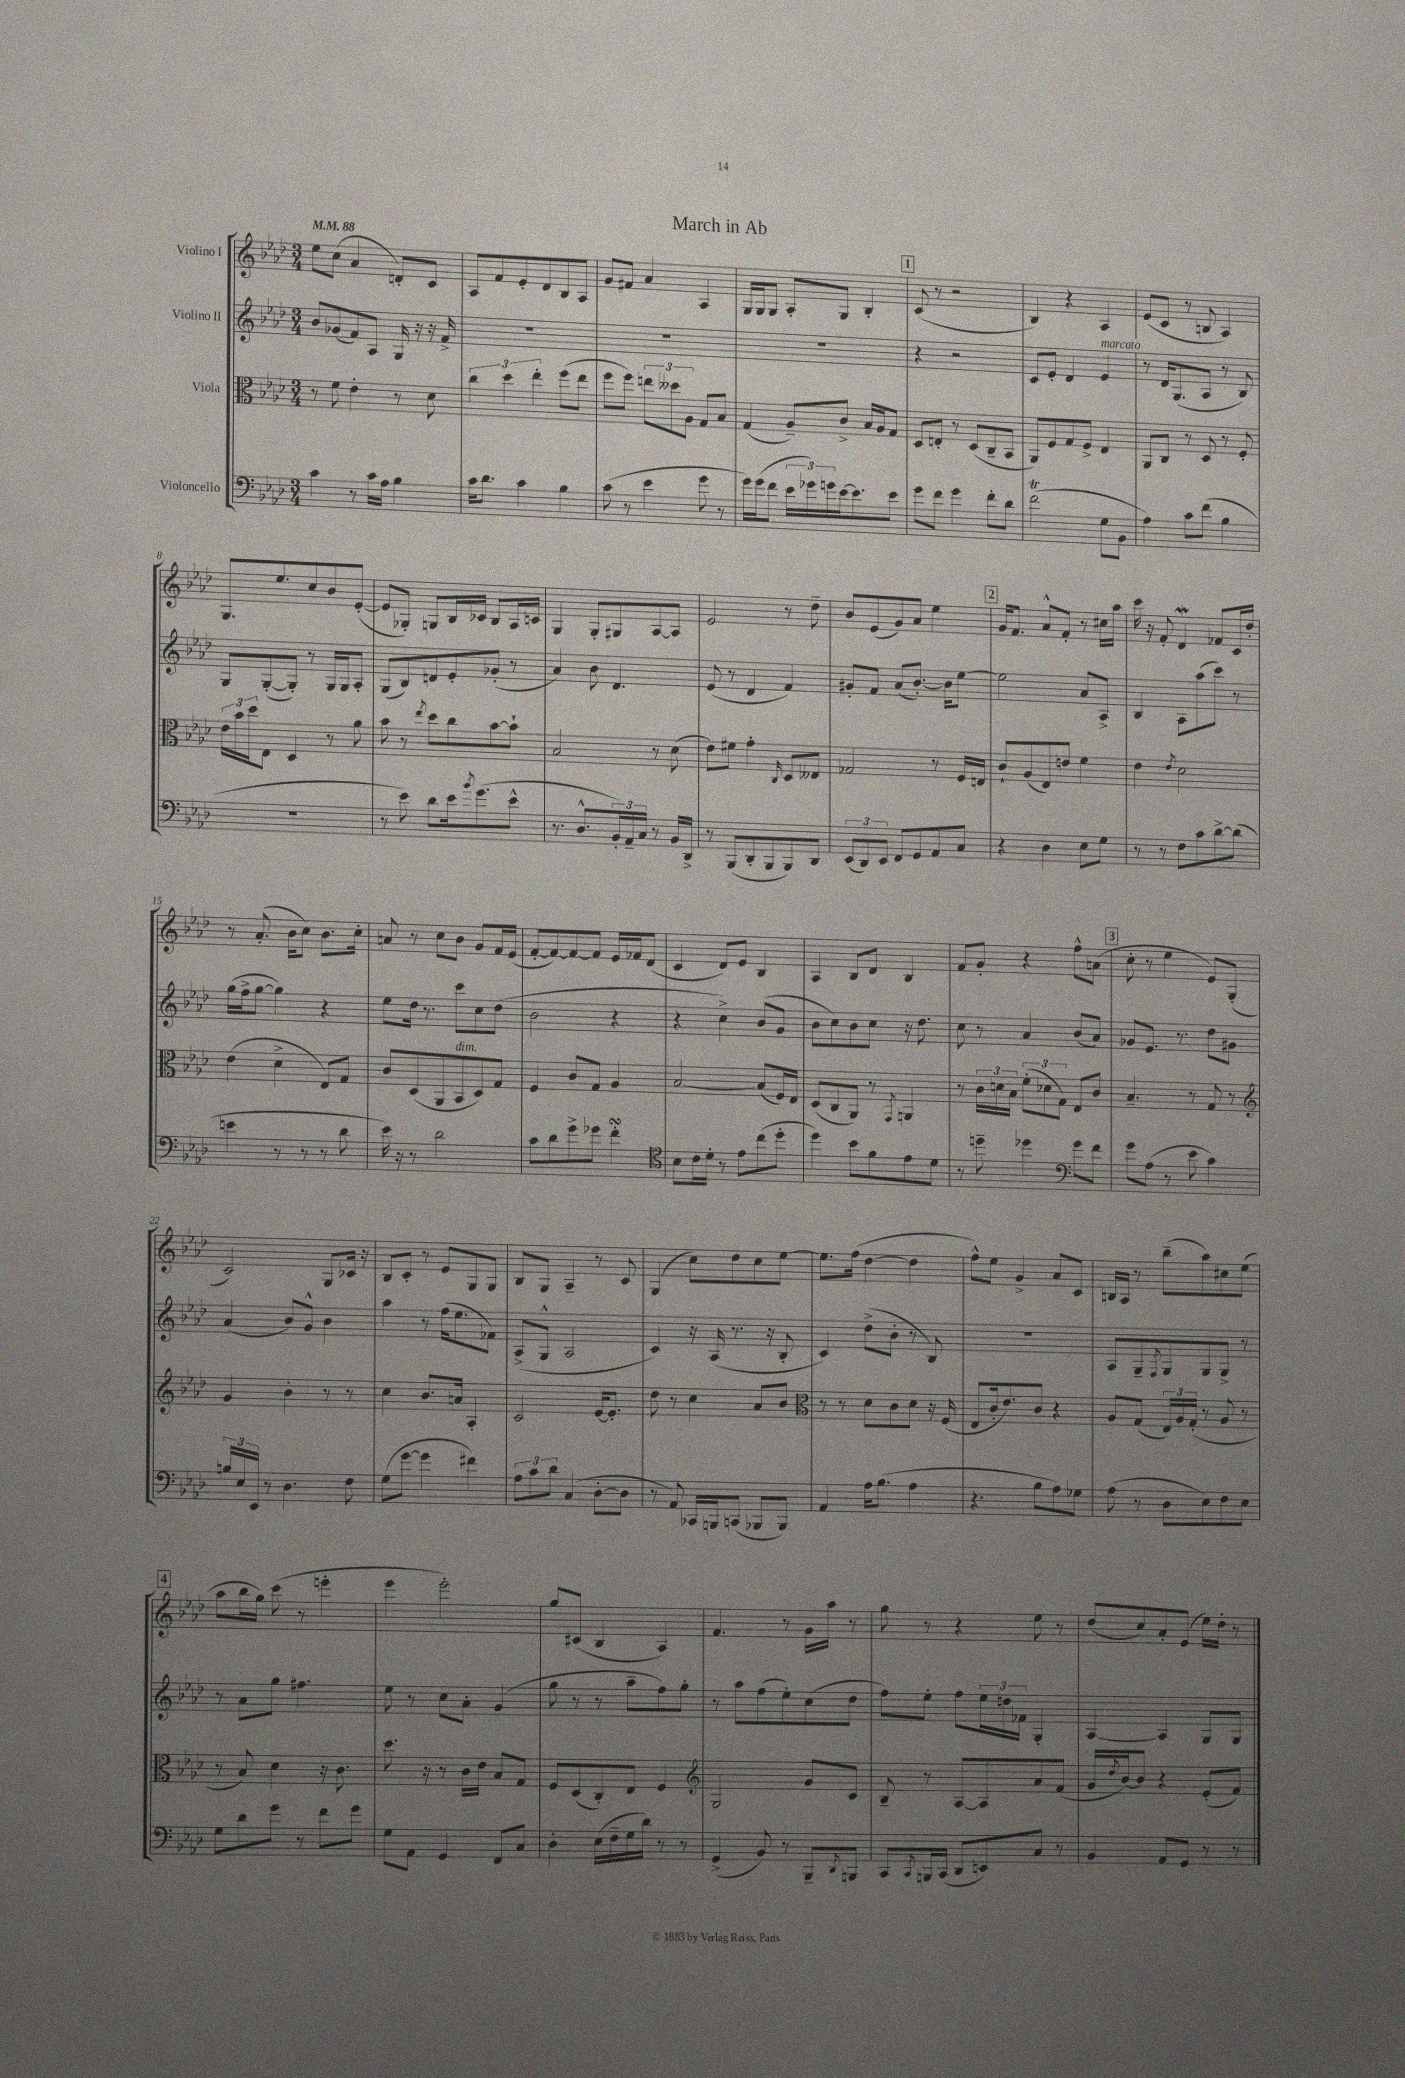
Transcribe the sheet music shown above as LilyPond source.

\header { title = "March in Ab" }
<<
\new StaffGroup <<
\new Staff = "s0" \with { instrumentName = "Violino I" } {
    \clef treble \key aes \major \numericTimeSignature \time 3/4 \tempo 4 = 88
    ees''8 c''8( aes'4 d'8-.) c'8 |
    aes8 f'8 ees'8-. des'8 bes8 aes8 |
    g'8 fis'8 aes'4 aes4 |
    g16 g16 g8 aes8-. g8 bes4-. |
    \mark \markup { \box "1" } c'8( r8 r2 |
    bes4) r4 aes4 |
    ees'8( c'8 r8 b8 aes4) |
    g8. ees''8. c''8 bes'8 ees'8~-.( |
    ees'8 ges8-.) g8 bes16 ces'16 bes8 aes16 c'16 |
    g4 g8-. gis8 aes8~ aes8 |
    ees'2 r8 des''8-- |
    bes'8 ees'8( g'8) aes'8 ees''4 |
    \mark \markup { \box "2" } g'16 f'8. aes'8-^ f'8-. r8 cis''16 aes''16 |
    c'''16 r16 f'8-. des'4\mordent fes'8 c'16 des''16-. |
    r8 aes'8.-.( bes'16 c''8) bes'8. c''16-. |
    a'8 r8 c''8 bes'8 g'8 f'16 ees'16( |
    f'8~-. f'8~) f'8~ f'8 ees'16 fes'16 des'8( |
    c'4 des'8) ees'8 bes4 |
    aes4 bes8 des'8 bes4 |
    f'8 g'8-. r4 f''8-^ a'8( |
    \mark \markup { \box "3" } c''8-. r8 ees''4 ees'8) g8-.( |
    c'2) g8 ces'16 r16 |
    bes8 c'8-. r8 ees'8 g8 g8 |
    bes8 g8 aes4-- r8 c'8 |
    g4( c''8) des''8 c''8 ees''8~ |
    ees''8. f''16( des''4~ des''4 |
    f''8-^) ees''8 g'4-> aes'8 c'8 |
    b16 aes16 r8 bes''8--( aes''8) cis''8 ees''8( |
    \mark \markup { \box "4" } aes''8 bes''16 g''16) c'''8( r8 e'''4-. |
    ees'''4 ees'''2-.) |
    g''8 cis'8( bes4 aes4) |
    f'4. r8 g'16 aes''16 r8 |
    g''8 r8 r4 ees''8 r8 |
    des''8( c''8) aes'8-. ees'8( ees''16) des''16-. r8 \bar "|." |
}
\new Staff = "s1" \with { instrumentName = "Violino II" } {
    \clef treble \key aes \major \numericTimeSignature \time 3/4
    bes'8 ges'8( f'8) aes8 g16 r16 r16 f'16-> |
    R2. |
    R2. |
    R2. |
    \mark \markup { \box "1" } r4 r2 |
    c'8 ees'8-. des'4 ees'4^\markup { \italic "marcato" } |
    r8 des'16 g8.( aes8 r8 bes8) |
    g8 g8~-.( g8-.) r8 g16 g16 aes8-. |
    g8( bes8) d'8 ees'8-. ges'8-.( r8 |
    aes'4) bes'8 des'4. |
    ees'8( r8 des'4 f'4) |
    gis'8-. f'8 aes'8( bes'8.~-.) bes'16 ees''8~ |
    \mark \markup { \box "2" } ees''2 aes'8 aes8-> |
    bes4 aes8 aes''8( c'''8) r8 |
    g''16( f''16-> g''8~ g''4) r4 |
    ees''8 des''16 r8. c'''8 c''8 des''8( |
    bes'2 r4 |
    r4 c''4->) bes'8( g'8 |
    bes'8 c''8) bes'8 c''8 r16 des''8. |
    c''8 r8 aes'4 bes'8( aes'8) |
    \mark \markup { \box "3" } ges'8 ees'8. r8. des''8 gis'8 |
    aes'4( bes'8) g'8-^ bes'4 |
    aes''4 r8 f''16( ees''8. fes'8) |
    aes8->( g8-^ aes2 |
    c'4) r16 aes16( r8. r16 bes8-. |
    c'4) des''8->( bes'8-. r8 bes8) |
    R2. |
    aes8 g8-- \acciaccatura { f8 } g8 g8 g8-> r8 |
    \mark \markup { \box "4" } r8 aes'8 g''8 fis''4. |
    ees''8 r8 c''8 aes'8-. g'4( |
    g''8 r8 r8 aes''8-- f''8) g''8-. |
    r8 aes''8 f''8( ees''8-.) c''8( des''8 |
    f''8) ees''8-. f''8 \tuplet 3/2 { ees''16 d''16 fes'16 } g4-. |
    aes4~ aes4 g8 g8 \bar "|." |
}
\new Staff = "s2" \with { instrumentName = "Viola" } {
    \clef alto \key aes \major \numericTimeSignature \time 3/4
    r8 f'8 ees'4-. r8 des'8 |
    \tuplet 3/2 { c''4 des''4 ees''4-. } f''8( ees''8 |
    f''8 f''8) \tuplet 3/2 { e''8 deses''8 aes8 } g8 bes8 |
    g4( aes8--) c'8-> bes16 aes16 g8 |
    \mark \markup { \box "1" } des8 e8-. r8 des8( c8-- bes,8 |
    aes,8) f8 g8 f8-> ees4 |
    aes,8 c8 r8 des8 r8 f8-. |
    \tuplet 3/2 { ees'16 bes'16 des''16 } ees8 des4 r8 aes'8 |
    bes'8 r8 \acciaccatura { ees''8 } des''8 c''8 bes'8~ bes'8-! |
    bes2 r8 des'8( |
    ees'8) fis'8 g'4-. \grace { c16 } des8 eeses8 |
    ges2 r8 f16 e16 |
    \mark \markup { \box "2" } c'8-! aes8( ees8) e'8 f'4 |
    ees'4 \acciaccatura { ees'8 } des'2 |
    ees'4( des'4-> ees8) g8 |
    c'8 des8( aes,8 bes,8^\markup { \italic "dim." } des8) g8 |
    f4 c'8 g8 aes4 |
    bes2~ bes8( f16) ees16 |
    des8( c8 aes,8) r8 \acciaccatura { g,8 } a,4 |
    r8 \tuplet 3/2 { c'16 d'16 bes16 } \tuplet 3/2 { f'8-.( des'8 g8) } ees8 c'8 |
    \mark \markup { \box "3" } bes4.-- r8 g8 r8 |
    \clef treble g'4 bes'4-. r8 r8 |
    c''4 bes'8. a'16 aes4-. |
    c'2 ees'16~ ees'8.-. |
    des''8 r8 c''4 aes'8 bes'8 |
    \clef alto r8 r8 des'8 c'8 des'8 r16 f16( |
    ees8 c'16-. ees'8.) c'8 r4 |
    aes8 g8( \tuplet 3/2 { ees16) aes16 g16-.( } r8 aes8 r8 |
    \mark \markup { \box "4" } r8 bes8) des'4 r16 c'8. |
    des''8. r16 r8 c'16 ees'16 bes8 g8 |
    f8 des8( c8-.) ees8 f4 |
    \clef treble g2 g'8 c'8 |
    bes8-- r8 aes8~ aes8 aes'8 f'8( |
    g'16 \acciaccatura { des''8 } bes'16~) bes'8 r4 ees'8-.( f'8) \bar "|." |
}
\new Staff = "s3" \with { instrumentName = "Violoncello" } {
    \clef bass \key aes \major \numericTimeSignature \time 3/4
    c'4 r8 c'16 aes16 bes4 |
    c'16 des'8. c'4 bes4 |
    c'8( r8 ees'4 g'8 r8 |
    g'16) g'16( f'8 \tuplet 3/2 { ees'16 ges'16) g'16 } ees'16~ ees'8. ees'8 |
    \mark \markup { \box "1" } g'8 f'8 g'4 f'8-. des'8 |
    f'2\trill( g8 bes,8 |
    aes4) c'8 f'8( bes4 |
    R2. |
    r8 ees'8) des'8 ees'16 \acciaccatura { bes'8 } g'8.( ees'8-^ |
    r8. des8.-^ \tuplet 3/2 { bes,16-.) aes,16-- c16 } r8 bes,16 des,16-> |
    r8 bes,,8( des,8-. bes,,8 bes,,8) des,8 |
    \tuplet 3/2 { ees,8( des,8) ees,8 } f,8 g,8 aes,8 c8 |
    \mark \markup { \box "2" } r4 des4 ees8 g8 |
    r8 r8 f8 c'8 des'8~-> des'8( |
    e'4 r8 r8 r8 des'8 |
    ees'16) r16 r8 des'2 |
    c'8 des'8 g'8-> ges'8 f'4-.\turn |
    \clef tenor bes8 c'16 des'16-. r8 ees'8 c''8( des''8-. |
    des''4) bes'8 f'8 ees'8 des'8 |
    r8 d''8-- des''4 \clef bass g'8 f'8 |
    \mark \markup { \box "3" } g'8 aes8( r8 ees'8 c'4) |
    \tuplet 3/2 { b16 ees16 ees,16 } r8 des4. f8 |
    g8( g'8~ g'4 fis'4) |
    \tuplet 3/2 { aes8 c'8 des'8 } c4( des8~-. des8 |
    r8 aes,8) ces,16 b,,16 c,8( bes,,8 bes,,8) |
    aes,4 aes16 bes8.( aes4 |
    r4. bes8 aes8) ges8 |
    aes8( r8 des8 ees8) f8 ees8 |
    \mark \markup { \box "4" } g8 des'8 g'8 r8 f'8 g'8 |
    g8 aes,8 g,4 f,8 c8 |
    des4-. ees16( f16-- g16 des'16) r8 r8 |
    g,4->( bes,8) r8 bes,,8-- \acciaccatura { des,8 } b,,8 |
    c,8 \acciaccatura { c,8 } b,,16 c,16( des,8 e,8) c8 r8 |
    bes,4 aes,8 g,8 r8 r8 \bar "|." |
}
>>
>>
